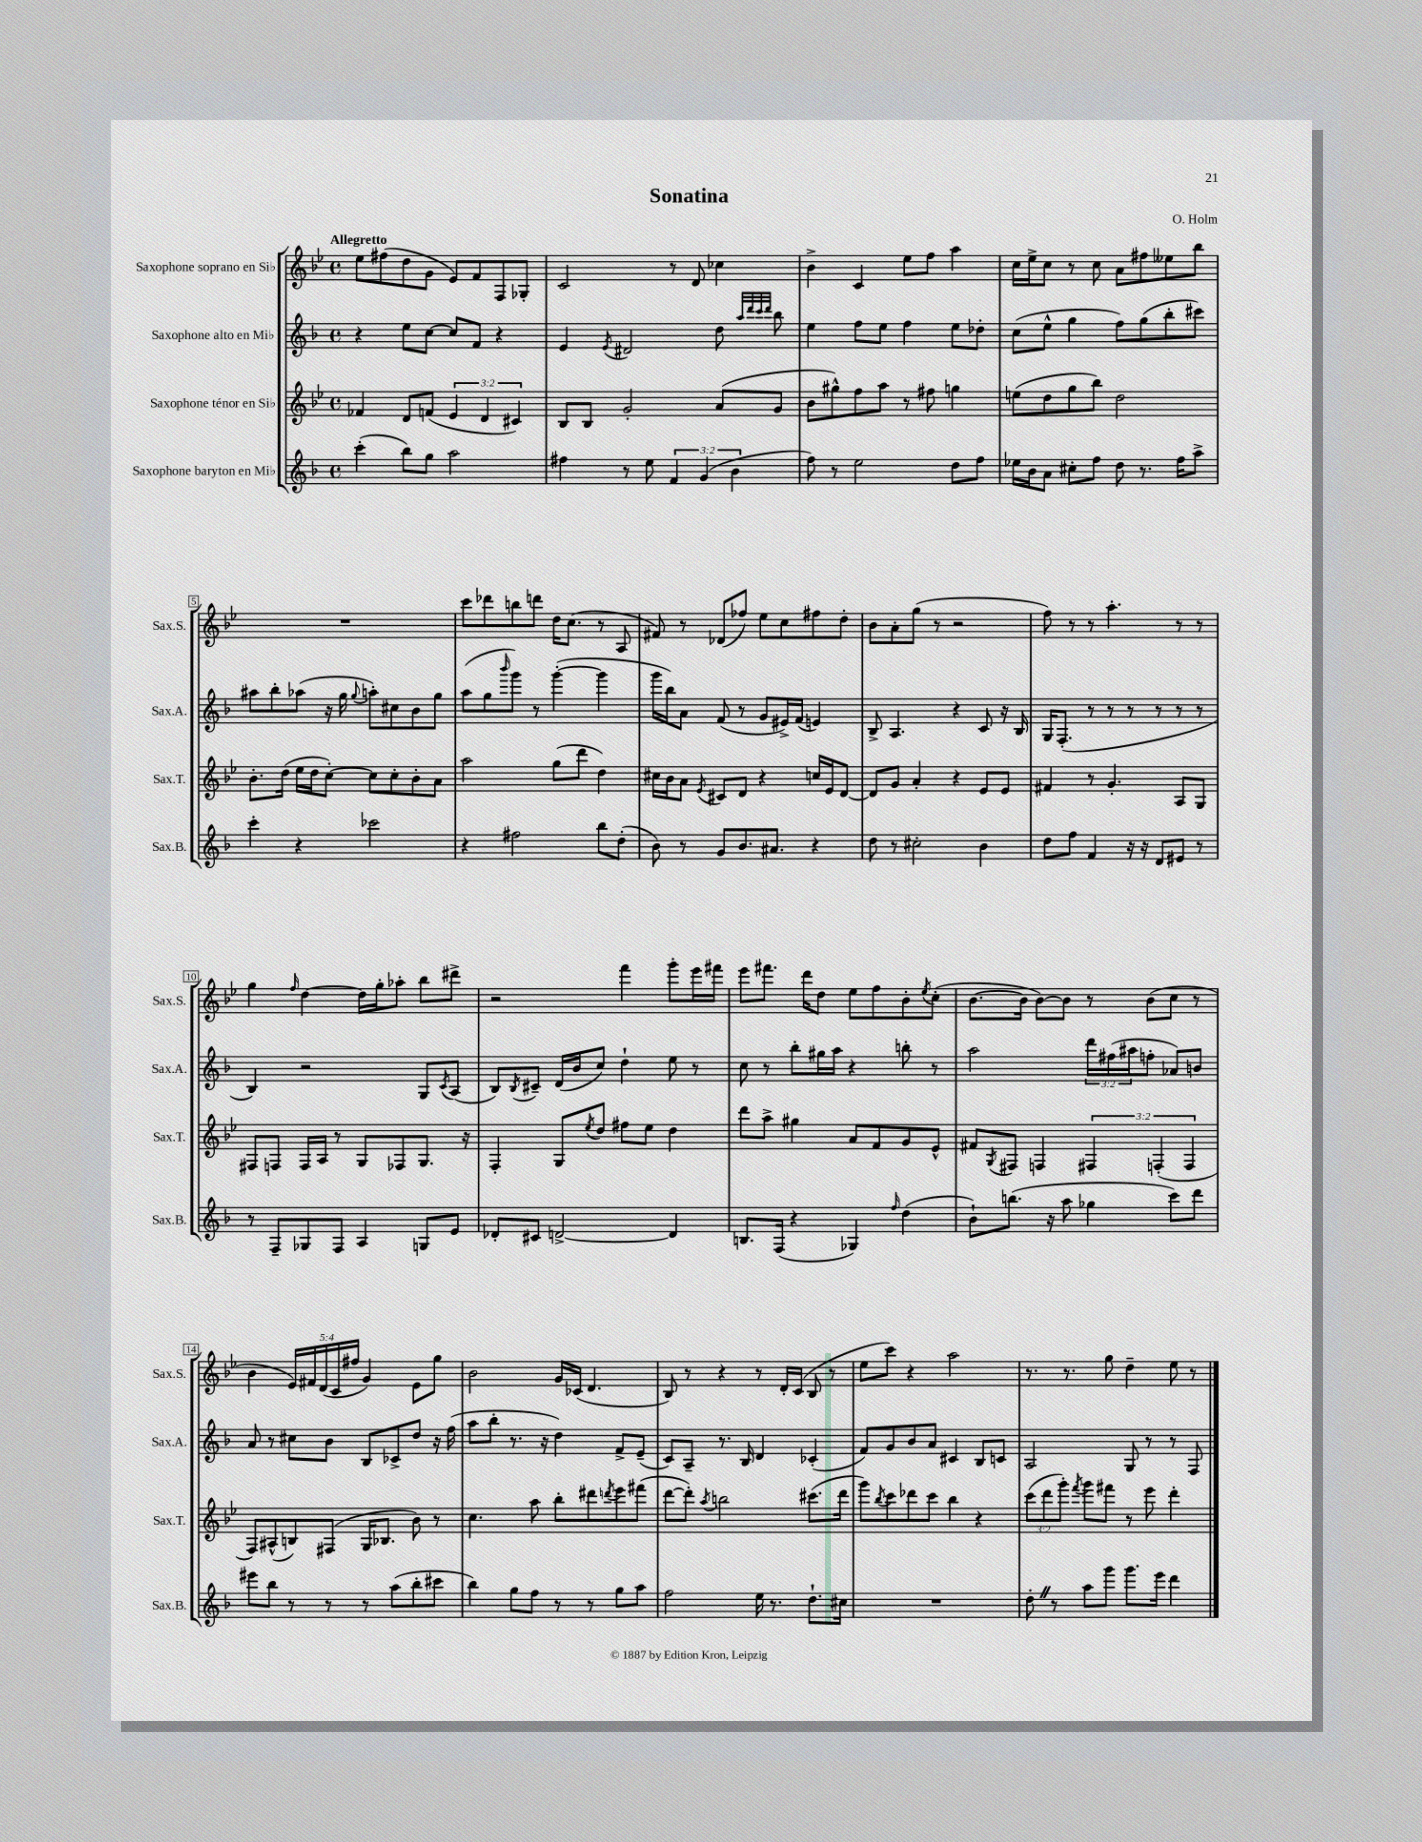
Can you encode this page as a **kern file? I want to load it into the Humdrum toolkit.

**kern	**kern	**kern	**kern
*staff4	*staff3	*staff2	*staff1
*clefG2	*clefG2	*clefG2	*clefG2
*k[b-]	*k[b-e-]	*k[b-]	*k[b-e-]
*M4/4	*M4/4	*M4/4	*M4/4
*met(c)	*met(c)	*met(c)	*met(c)
(4ccc'	4f-	4r	8ee-
.	.	.	(8ff#
8bb-)	8d	8ee	8dd
8gg	(8f	[8cc	8g
2aa	6e-	8cc]	8e-)
.	.	8f	8f
.	6d	.	.
.	.	4r	8F
.	6c#)	.	.
.	.	.	8G-'
=	=	=	=
4ff#	8B-	4e	2c
.	8B-	.	.
.	.	8qe	.
8r	2g'	2d#	.
8ee	.	.	.
6f	.	.	8r
.	.	.	8d
(6g	.	.	.
.	(8a	8dd	4cc-
6b-	.	.	.
.	.	32qqaa	.
.	.	32qqddd	.
.	.	32qqccc	.
.	.	32qqddd	.
.	8g	8bb-	.
=	=	=	=
8ff)	8b-	4ee	4b-^
8r	8gg#^^)	.	.
2ee	8ff	8ff	4c
.	8aa	8ee	.
.	8r	4ff	8ee-
.	8ff#	.	8ff
8dd	4gg	8ee	4aa
8ff	.	8dd-'	.
=	=	=	=
16ee-	(8ee	(8cc	16cc
16b-	.	.	16ee-^
8a	8dd	8ee^^	8cc
8cc#'	8gg	4gg	8r
8ff	8bb-)	.	8cc
8dd	2dd	8ff)	8a
8.r	.	(8gg	8ff#
.	.	8bb-'	8ee--
16ff	.	.	.
8aa^	.	8ccc#)	8bb-
=	=	=	=
4ccc'	8.b-'	8aa#	1r
.	.	8bb-'	.
.	(16dd	.	.
4r	16ee-	(8aa-	.
.	16dd	.	.
.	[8cc')	16r	.
.	.	16gg	.
.	.	8qqgg	.
2ccc-	8cc]	8aa')	.
.	8cc'	8cc#	.
.	8b-'	8b-	.
.	8a	8gg	.
=	=	=	=
4r	2aa	(8aa	8ccc
.	.	8gg	8ddd-
.	.	16qqbbb-	.
2ff#	.	8ggg)	8bb
.	.	8r	8ddd
.	(8gg	([4ggg'	16dd
.	.	.	(8.cc
.	8ddd	.	.
8bb-	4dd)	4ggg]	8r
(8dd'	.	.	8A
=	=	=	=
8b-)	16cc#	16ggg	8f#)
.	16b-	16bb-)	.
8r	8a	8a	8r
.	8qe-	.	.
8g	8c#	(8f	(8d-
8.b-	8d	8r	8ff-)
.	4r	8g	8ee-
8.a#	.	.	.
.	.	16e#^)	8cc
.	.	(16f	.
4r	16cc	4e)	8ff#
.	16e-	.	.
.	[8d	.	8dd'
=	=	=	=
8dd	8d]	8B-^	8b-
8r	8g	4.A	8a'
2cc#'	4a'	.	(8gg
.	.	.	8r
.	4r	4r	2r
4b-	8e-	8c	.
.	8e-	16r	.
.	.	16B-	.
=	=	=	=
8dd	4f#	16G	8ff)
.	.	(8.F'	.
8ff	.	.	8r
4f	8r	8r	8r
.	4.g'	8r	4.aa'
16r	.	8r	.
16r	.	.	.
8d	.	8r	.
8e#	8A	8r	8r
8r	8G	8r	8r
=	=	=	=
8r	8F#	4B-)	4gg
8F~	8F	.	.
.	.	.	16qqff
8G-	16F	2r	[4dd
.	16A	.	.
8F	8r	.	.
4A	8G	.	16dd]
.	.	.	16gg'
.	8F-	.	8aa-'
8G	8.G	8G	8bb-
.	.	8qc	.
8e	.	(8A	8ddd#^
.	16r	.	.
=	=	=	=
8d-'	4F'	8B-)	2r
.	.	8qB-	.
8c#	.	8c#~	.
[2d^	8G	(16d	.
.	.	16b-	.
.	8qee-	.	.
.	8dd	8cc)	.
.	8ff#	4dd`	4fff
.	8ee-	.	.
4d]	4dd	8ee	8ggg'
.	.	8r	16eee-
.	.	.	16fff#
=	=	=	=
8.B	8ddd	8cc	8eee-
.	8aa^	8r	8.fff#
(16F	.	.	.
4r	4gg#	8bb-'	.
.	.	.	16ddd
.	.	16gg#	8dd
.	.	16aa	.
4G-)	8a	4r	8ee-
.	8f	.	8ff
16qqff	.	.	.
(4dd	8g	8bb'	8b-'
.	.	.	8qee-
.	8e-^^	8r	(8cc'
=	=	=	=
8b-`)	8f#	2aa	[8.b-
.	8qG	.	.
(8.bb	8F#	.	.
.	.	.	16b-]
.	4F	.	[8b-)
16r	.	.	.
8aa	.	.	8b-]
4gg-	6F#	24ddd	8r
.	.	(24ff#	.
.	.	24aa#	.
.	.	8ff'	(8b-
.	(6F'	.	.
8ccc)	.	8a-)	8cc
.	6F	.	.
8ddd	.	8b	8r
=	=	=	=
8eee#	8F)	8a	4b-
8bb-	(8A#^^	8r	.
8r	8B)	8cc#	20e-)
.	.	.	20f#
.	.	.	(20d
8r	(8F#	8b-	.
.	.	.	20c
.	.	.	20ff#
8r	16G	8B-	4g)
.	8.B-	.	.
(8aa	.	8c-^	.
8bb-'	8b-)	8dd	8e-
8ccc#	8r	16r	8gg
.	.	(16ff	.
=	=	=	=
4bb-)	4.cc	8aa	2b-
.	.	8bb-'	.
8gg	.	8.r	.
8ff	8aa	.	.
.	.	16r	.
8r	8bb-'	4dd)	16g
.	.	.	(16c-
8r	8ddd#	.	4.d
.	8qddd	.	.
8gg	8eee-	8f^	.
8aa	(8fff#	(8e~	.
=	=	=	=
2ff	[8ddd	8c)	8B-)
.	8ddd'])	8A~	8r
.	8qaa	.	.
.	2bb	8.r	4r
.	.	16B-	.
16ee	.	4d	8r
8.r	.	.	.
.	.	.	16d'
.	.	.	(16c
8.dd`	(8.ccc#	(4c-'	8B-
.	.	.	8r
16cc#	16ddd	.	.
=	=	=	=
1r	8ggg)	8f)	8ee-
.	8qbb-	.	.
.	8ccc	8g	8ccc)
.	8ddd-	8b-	4r
.	8ccc	8a	.
.	4bb-	4c#	2aa
.	4r	8B-	.
.	.	8c	.
=	=	=	=
8dd'	(12ccc	2A	8.r
.	12ddd	.	.
8r	.	.	.
.	12ggg')	.	.
.	.	.	8.r
.	8qfff	.	.
8aa	8ggg	.	.
8ggg	8fff#	.	8gg
8.ggg	8r	8G	4dd~
.	8eee-	8r	.
16eee	.	.	.
4ddd	4ddd'	8r	8ee-
.	.	8F	8r
==	==	==	==
*-	*-	*-	*-
